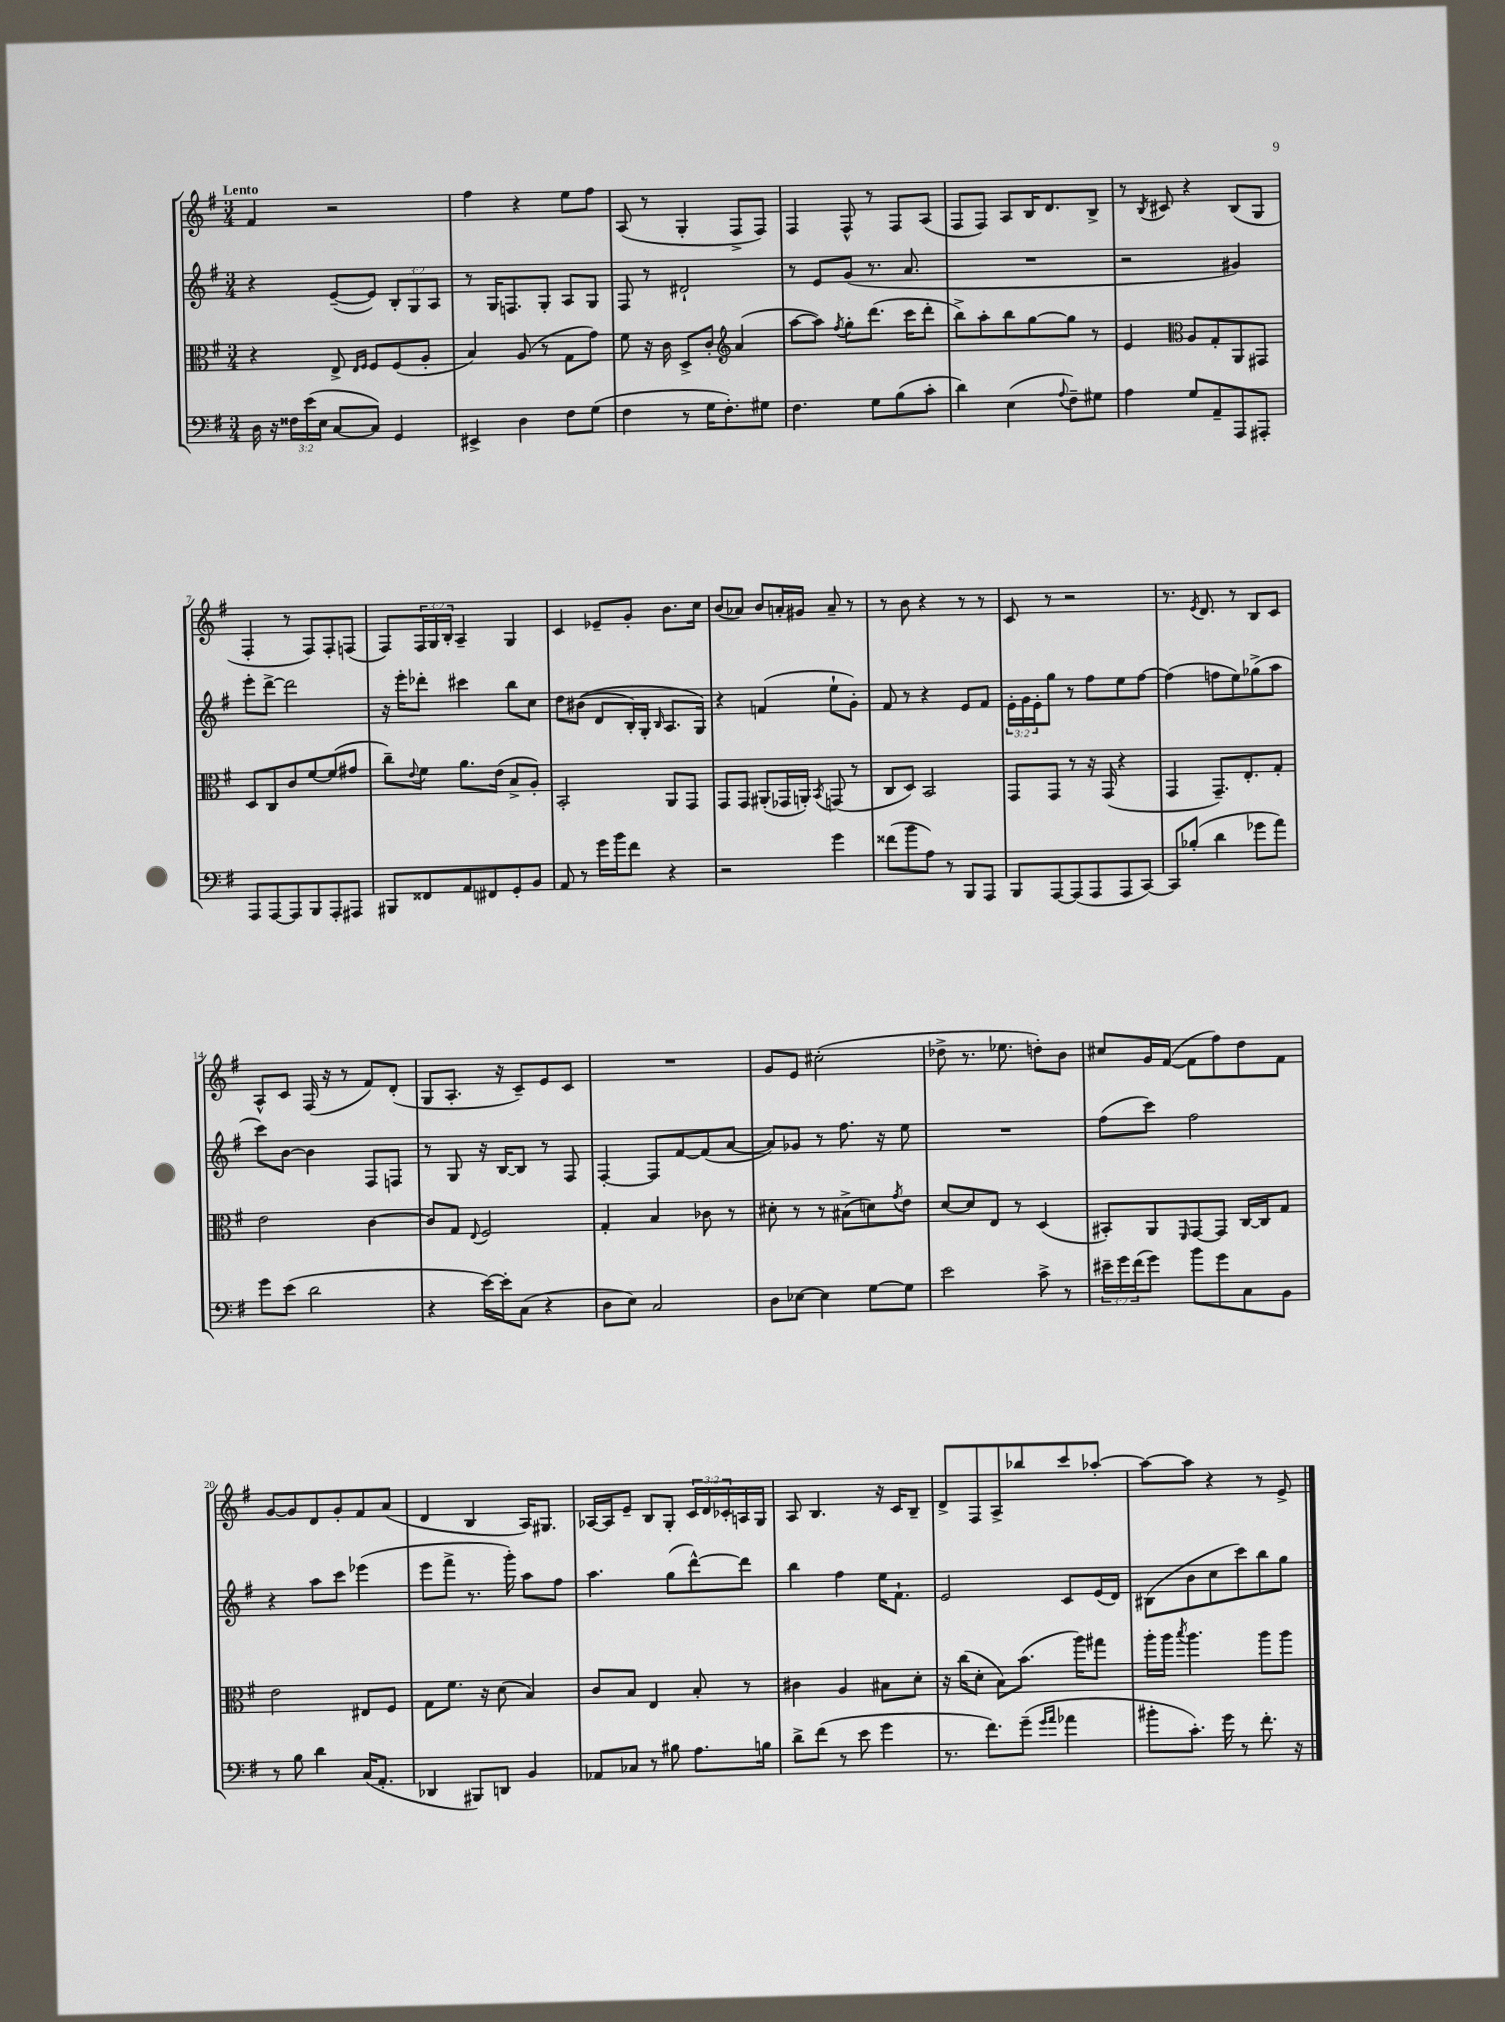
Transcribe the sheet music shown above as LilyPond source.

<<
\new StaffGroup <<
\new Staff = "s0" {
    \clef treble \key g \major \numericTimeSignature \time 3/4 \override Staff.TupletNumber.text = #tuplet-number::calc-fraction-text \tempo "Lento"
    fis'4 r2 |
    fis''4 r4 e''8 fis''8 |
    a8( r8 g4-. fis8-> fis8) |
    fis4 fis8-^ r8 fis8 a8( |
    fis8 fis8) a8 b16 d'8. b8-> |
    r8 \acciaccatura { b8 } cis'8 r4 b8( g8 |
    fis4-. r8 fis8) fis8-. f8( |
    fis8) \tuplet 3/2 { fis16 g16 b16-. } a4-- g4 |
    c'4 ees'8-- g'8-. b'8. c''16 |
    b'8( aes'8) b'8 a'16-. gis'16 a'8-- r8 |
    r8 b'8 r4 r8 r8 |
    c'8 r8 r2 |
    r8. \acciaccatura { e'8 } d'8. r8 b8 c'8 |
    a8-^ c'8 fis16( r16 r8 fis'8) d'8-.( |
    g8 a8.-. r16 c'8--) e'8 c'8 |
    R2. |
    g'8 e'8 cis''2-.( |
    des''8-> r8. ees''8. d''8-.) b'8 |
    cis''8 g'16 fis'16~( fis'8 fis''8) d''8 fis'8 |
    g'8~ g'8 d'8 g'8-. fis'8 a'8( |
    d'4 b4 a16) gis8. |
    aes16~ aes16 e'8-- b8 g8-. \tuplet 3/2 { c'16 d'16 ces'16-. } a16 g16 |
    a8 b4. r16 c'16 b8-- |
    d'8-> fis8 a8-> bes''8 c'''8 aes''8~-. |
    aes''8~ aes''8 r4 r8 e'8-> \bar "|." |
}
\new Staff = "s1" {
    \clef treble \key g \major \numericTimeSignature \time 3/4 \override Staff.TupletNumber.text = #tuplet-number::calc-fraction-text
    r4 e'8~--( e'8) \tuplet 3/2 { b8-. g8 a8 } |
    r8 g16 f8. g8-. a8 g8 |
    fis8 r8 dis'2-! |
    r8 e'8 g'8( r8. a'8. |
    R2. |
    r2 gis'4) |
    e'''8-. d'''8~-> d'''2 |
    r16 e'''16-. des'''8-. cis'''4 b''8 c''8 |
    d''8 bis'8(\( d'8 b16-.) g16-. \grace { b16 } a8. g16\) |
    r4 f'4( e''8-! g'8-.) |
    fis'8 r8 r4 e'8 fis'8 |
    \tuplet 3/2 { e'16-. g'16 e'16-. } g''8 r8 fis''8 e''8 fis''8~ |
    fis''4( f''8 e''8) ges''8->( a''8 |
    c'''8) b'8~ b'4 fis8 f8 |
    r8 g8 r16 b16~ b8 r8 fis8 |
    fis4~-. fis8 fis'8~ fis'8( a'8~ |
    a'8) ges'8 r8 fis''8. r16 e''8 |
    R2. |
    fis''8( c'''8) fis''2 |
    r4 a''8 c'''8 ees'''4( |
    e'''8 fis'''8-> r8. g'''16-.) a''8 fis''8 |
    a''4. g''8( d'''8~-^) d'''8 |
    b''4 fis''4 e''16 fis'8.-! |
    e'2 c'8 e'16( d'16) |
    bis8( b'8 c''8 c'''8) b''8 g''8 \bar "|." |
}
\new Staff = "s2" {
    \clef alto \key g \major \numericTimeSignature \time 3/4
    r4 e8-> \grace { e16 fis16 } fis8 fis8( a8-. |
    b4) a8( r8 g8 g'8) |
    fis'8 r16 c'16 d8-> c'8-. \clef treble a'4( |
    a''8~ a''8) \acciaccatura { fis''8 } g''8-. d'''8.( c'''16 d'''8-. |
    b''8->) a''8-. b''8 g''8~ g''8 r8 |
    e'4 \clef alto a8 g8-. a,8 gis,8 |
    d8 c8 c'8 fis'8~ fis'8( gis'8 |
    c''8--) \appoggiatura { e'8 } fis'8 a'8. e'16( b8-> a8-.) |
    b,2-. a,8 g,8 |
    g,8 g,8 ais,8-.( ges,16 a,16-.) \acciaccatura { b,8 } g,8( r8 |
    c8 d8) b,2 |
    g,8 g,8 r8 r16 g,16( r4 |
    g,4 g,8.--) e8.-. g8-. |
    e'2 c'4~ |
    c'8 g8 \appoggiatura { e8 } fis2 |
    g4-. b4 ces'8 r8 |
    dis'8-. r8 r8 bis8->( d'8) \acciaccatura { g'8 } e'8 |
    d'8~ d'8 e8 r8 d4( |
    bis,8-.) a,8 \grace { fis,16 } g,8~ g,8 c16~ c16 g8 |
    e'2 eis8 fis8 |
    g8 fis'8. r16 d'8( b4) |
    c'8 b8 e4 b8-. r8 |
    cis'4 a4 bis8 d'8-. |
    r16 c''16( d'8-. b8) b'8.( a''16) gis''8 |
    a''16-. a''16 \acciaccatura { b''8 } a''4. a''8 a''8 \bar "|." |
}
\new Staff = "s3" {
    \clef bass \key g \major \numericTimeSignature \time 3/4 \override Staff.TupletNumber.text = #tuplet-number::calc-fraction-text
    d16 r16 \tuplet 3/2 { fisis16 e'16( e16 } c8~ c8) g,4 |
    eis,4-> d4 fis8 g8( |
    fis4 r8 g16 fis8.-.) gis8 |
    fis4. g8 b8( c'8-. |
    d'4) e4( \appoggiatura { a8 } fis8--) gis8 |
    a4 g8 a,8-- a,,8 ais,,8-. |
    a,,8 a,,8~ a,,8 b,,8 a,,8-. ais,,8 |
    bis,,8 fisis,8 a,8 fis,8 g,8-. b,8 |
    a,8 r8 g'16 b'16 fis'8 r4 |
    r2 g'4 |
    fisis'8( b'8 a8) r8 b,,8 a,,8 |
    b,,8 a,,8~ a,,8( a,,8 a,,8 c,8~) |
    c,8 bes8-.( d'4 ges'8 a'8) |
    g'8 e'8( d'2 |
    r4 e'16~) e'16-. c8( r4 |
    d8 e8) c2 |
    d8 ees8~ ees4 g8~ g8 |
    e'2 c'8-> r8 |
    \tuplet 3/2 { eis'16-- g'16 fis'16( } g'8) b'8 g'8 c8 b,8 |
    r8 b8 d'4 c16( a,8.-. |
    des,4 bis,,8) d,8 b,4 |
    aes,8 ces8 r8 bis8 a8. b16 |
    d'8-> fis'8( r8 e'8 g'4 |
    r8. fis'8.) g'8--( \grace { g'16 a'16 } aes'4 |
    bis'8-. c'8.-.) g'16 r8 fis'8.-. r16 \bar "|." |
}
>>
>>
